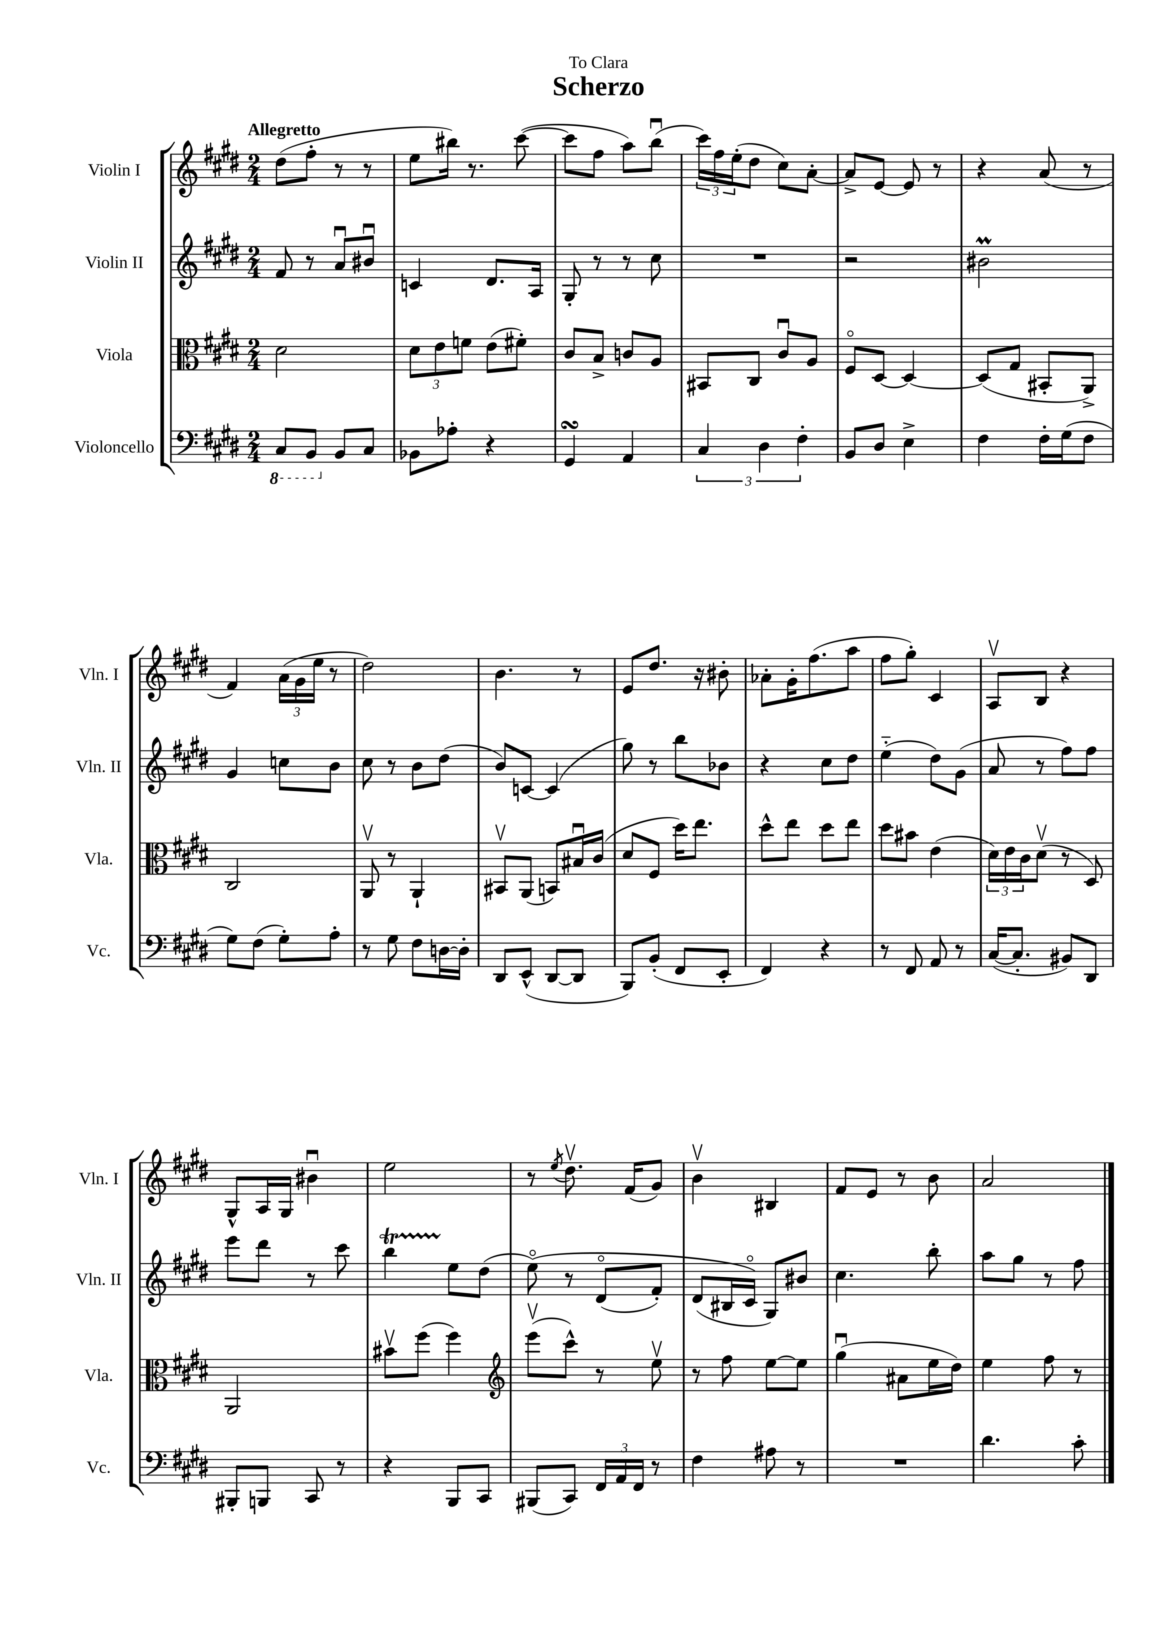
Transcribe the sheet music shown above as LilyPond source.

\header { title = "Scherzo" dedication = "To Clara" }
<<
\new StaffGroup <<
\new Staff = "s0" \with { instrumentName = "Violin I" shortInstrumentName = "Vln. I" } {
    \clef treble \key e \major \numericTimeSignature \time 2/4 \tempo "Allegretto"
    dis''8( fis''8-. r8 r8 |
    e''8 bis''16) r8. cis'''8~( |
    cis'''8 fis''8 a''8) b''8\downbow( |
    \tuplet 3/2 { cis'''16) fis''16 e''16-.( } dis''8 cis''8) a'8~-. |
    a'8-> e'8~ e'8 r8 |
    r4 a'8( r8 |
    fis'4) \tuplet 3/2 { a'16( gis'16 e''16 } r8 |
    dis''2) |
    b'4. r8 |
    e'8 dis''8. r16 bis'8-. |
    aes'8-. gis'16-. fis''8.( a''8 |
    fis''8 gis''8-.) cis'4 |
    a8\upbow b8 r4 |
    gis8-^ a16 gis16 bis'4\downbow |
    e''2 |
    r8 \acciaccatura { e''8 } dis''8.\upbow fis'16( gis'8) |
    b'4\upbow bis4 |
    fis'8 e'8 r8 b'8 |
    a'2 \bar "|." |
}
\new Staff = "s1" \with { instrumentName = "Violin II" shortInstrumentName = "Vln. II" } {
    \clef treble \key e \major \numericTimeSignature \time 2/4
    fis'8 r8 a'8\downbow bis'8\downbow |
    c'4 dis'8. a16 |
    gis8-. r8 r8 cis''8 |
    R2 |
    r2 |
    bis'2\prall |
    gis'4 c''8 b'8 |
    cis''8 r8 b'8 dis''8( |
    b'8) c'8~ c'4( |
    gis''8) r8 b''8 bes'8 |
    r4 cis''8 dis''8 |
    e''4-_( dis''8) gis'8( |
    a'8 r8 fis''8) fis''8 |
    e'''8 dis'''8 r8 cis'''8 |
    b''4\startTrillSpan e''8\stopTrillSpan dis''8( |
    e''8\flageolet)\( r8 dis'8\flageolet( fis'8-.) |
    dis'8( bis16 cis'16\flageolet\) gis8) bis'8 |
    cis''4. b''8-. |
    a''8 gis''8 r8 fis''8 \bar "|." |
}
\new Staff = "s2" \with { instrumentName = "Viola" shortInstrumentName = "Vla." } {
    \clef alto \key e \major \numericTimeSignature \time 2/4
    dis'2 |
    \tuplet 3/2 { dis'8 e'8 f'8 } e'8( fis'8-.) |
    cis'8 b8-> c'8 a8 |
    bis,8 cis8 cis'8\downbow a8 |
    fis8\flageolet dis8~ dis4~ |
    dis8( gis8 bis,8-. a,8->) |
    cis2 |
    a,8\upbow r8 a,4-! |
    bis,8\upbow a,8( b,8) bis16\downbow cis'16( |
    dis'8 fis8 dis''16) e''8. |
    dis''8-^ e''8 dis''8 e''8 |
    dis''8 bis'8 e'4( |
    \tuplet 3/2 { dis'16) e'16 cis'16 } dis'8\upbow( r8 dis8) |
    a,2 |
    bis'8\upbow fis''8( fis''4) |
    \clef treble e'''8\upbow( cis'''8-^) r8 e''8\upbow |
    r8 fis''8 e''8~ e''8 |
    gis''4\downbow( ais'8 e''16 dis''16) |
    e''4 fis''8 r8 \bar "|." |
}
\new Staff = "s3" \with { instrumentName = "Violoncello" shortInstrumentName = "Vc." } {
    \clef bass \key e \major \numericTimeSignature \time 2/4
    \ottava #-1 cis,8 b,,8 \ottava #0 b,8 cis8 |
    bes,8 aes8-. r4 |
    gis,4\turn a,4 |
    \tuplet 3/2 { cis4 dis4 fis4-. } |
    b,8 dis8 e4-> |
    fis4 fis16-. gis16( fis8 |
    gis8) fis8( gis8-.) a8-. |
    r8 gis8 fis8 d16~ d16-. |
    dis,8 e,8-^( dis,8~ dis,8 |
    b,,8) b,8-.( fis,8 e,8-. |
    fis,4) r4 |
    r8 fis,8 a,8 r8 |
    cis16~( cis8.-. bis,8) dis,8 |
    bis,,8-. b,,8 cis,8 r8 |
    r4 b,,8 cis,8 |
    bis,,8( cis,8) \tuplet 3/2 { fis,16 a,16 fis,16 } r8 |
    fis4 ais8 r8 |
    R2 |
    dis'4. cis'8-. \bar "|." |
}
>>
>>
\layout { \context { \Score \remove "Bar_number_engraver" } }
